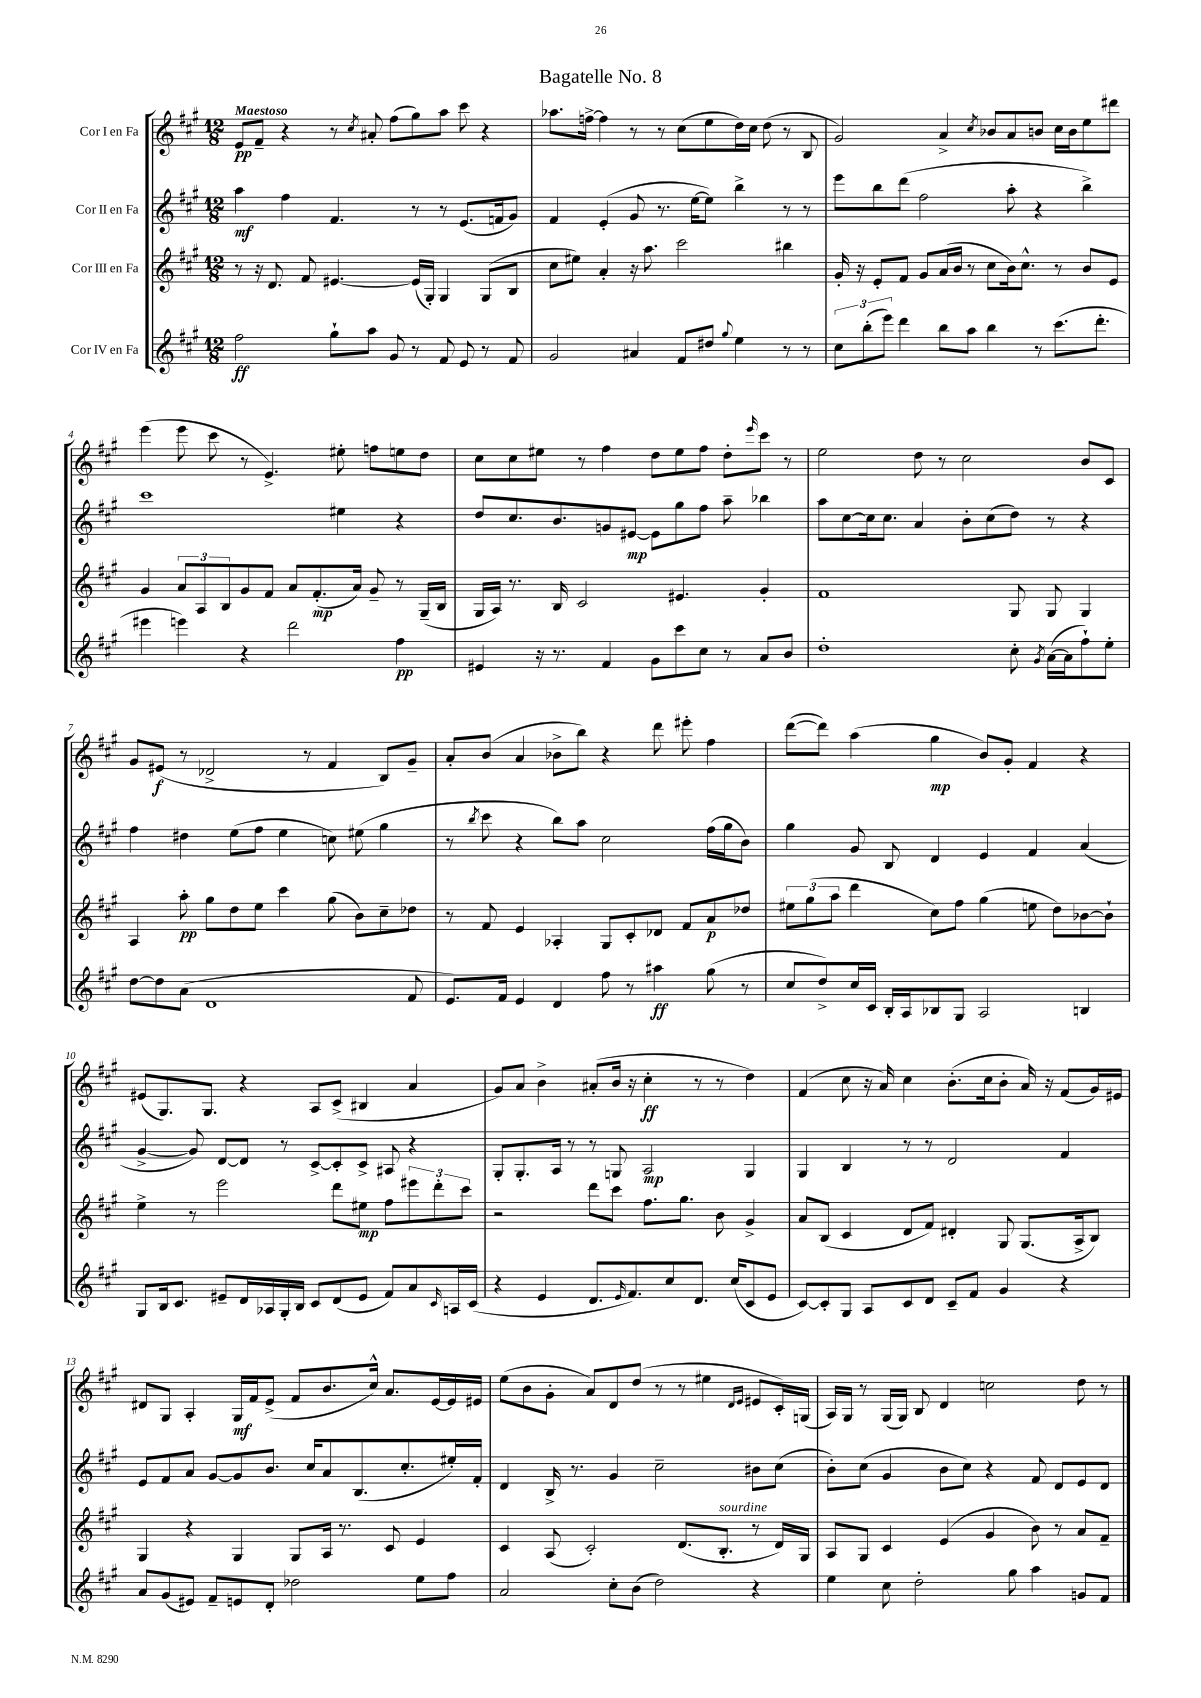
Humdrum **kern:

**kern	**dynam	**kern	**dynam	**kern	**dynam	**kern	**dynam
*part4	*part4	*part3	*part3	*part2	*part2	*part1	*part1
*staff4	*staff4	*staff3	*staff3	*staff2	*staff2	*staff1	*staff1
*I"Cor IV en Fa	*	*I"Cor III en Fa	*	*I"Cor II en Fa	*	*I"Cor I en Fa	*
*clefG2	*	*clefG2	*	*clefG2	*	*clefG2	*
*k[f#c#g#]	*	*k[f#c#g#]	*	*k[f#c#g#]	*	*k[f#c#g#]	*
*M12/8	*	*M12/8	*	*M12/8	*	*M12/8	*
=1	=1	=1	=1	=1	=1	=1	=1
!	!	!	!	!	!	!LO:TX:a:B:t=Maestoso	!
2ff#\	ff	8r	.	4aa\	mf	8e/L	pp
.	.	16r	.	.	.	8f#~/J	.
.	.	8.d/	.	.	.	.	.
.	.	.	.	4ff#\	.	4r	.
.	.	8f#/	.	.	.	.	.
8gg#`\L	.	[4.e#X/	.	4.f#/	.	8r	.
.	.	.	.	.	.	8qcc#/	.
8aa\J	.	.	.	.	.	8a#X'/	.
8g#/	.	.	.	.	.	(8ff#\L	.
8r	.	(16e#/LL]	.	8r	.	8gg#\)	.
.	.	16G#'/JJ)	.	.	.	.	.
8f#/	.	4G#/	.	8r	.	8aa\J	.
8e/	.	.	.	(8.e/L	.	8ccc#\	.
8r	.	(8G#/L	.	.	.	4r	.
.	.	.	.	16fn/k	.	.	.
8f#/	.	8B/J	.	8g#/J)	.	.	.
=2	=2	=2	=2	=2	=2	=2	=2
2g#/	.	8cc#\L	.	4f#/	.	8.aa-X\L	.
.	.	8ee#X\J)	.	.	.	.	.
.	.	.	.	.	.	[16ffn^\Jk	.
.	.	4a'/	.	(4e'/	.	4ff\]	.
4a#X/	.	16r	.	8g#/	.	8r	.
.	.	8.aa\	.	.	.	.	.
.	.	.	.	8.r	.	8r	.
8f#/L	.	2ccc#\	.	.	.	(8cc#\L	.
.	.	.	.	[16ee\KL	.	.	.
8dd#X/J	.	.	.	8ee\J])	.	8ee\	.
8qqgg#/	.	.	.	.	.	.	.
4ee\	.	.	.	4bb^\	.	16dd\L)	.
.	.	.	.	.	.	16cc#\JJ	.
.	.	.	.	.	.	(8dd\	.
8r	.	4bb#X\	.	8r	.	8r	.
8r	.	.	.	8r	.	8B/	.
=3	=3	=3	=3	=3	=3	=3	=3
12cc#\L	.	16g#'/	.	8eee\L	.	2g#/)	.
.	.	16r	.	.	.	.	.
(12bb'\	.	.	.	.	.	.	.
.	.	8e'/L	.	8bb\	.	.	.
12eee\J)	.	.	.	.	.	.	.
4ddd\	.	8f#/J	.	(8ddd\J	.	.	.
.	.	8g#/L	.	2ff#\	.	.	.
8bb\L	.	(16a/L	.	.	.	4a^/	.
.	.	16b/JJ	.	.	.	.	.
8aa\J	.	8r	.	.	.	.	.
.	.	.	.	.	.	8qcc#/	.
4bb\	.	8cc#\L	.	.	.	8b-X/L	.
.	.	16b\k)	.	8aa'\	.	8a/	.
.	.	8.cc#^^\J	.	.	.	.	.
8r	.	.	.	4r	.	8bn/J	.
(8.ccc#\L	.	8r	.	.	.	16cc#\LL	.
.	.	.	.	.	.	16b\J	.
.	.	8b/L	.	4bb^\)	.	8ee\	.
8.ddd'\J	.	.	.	.	.	.	.
.	.	8e/J	.	.	.	8ddd#X\J	.
!!LO:LB:g=z
=4	=4	=4	=4	=4	=4	=4	=4
4eee#X\	.	4g#/	.	1ccc#	.	(4eee\	.
4eeen\)	.	12a/L	.	.	.	8eee\	.
.	.	12A/	.	.	.	.	.
.	.	.	.	.	.	8ccc#\	.
.	.	12B/	.	.	.	.	.
4r	.	8g#/	.	.	.	8r	.
.	.	8f#/J	.	.	.	4.e^/)	.
2ddd\	.	8a/L	.	.	.	.	.
.	.	(8.f#'/	mp	.	.	.	.
.	.	.	.	4ee#X\	.	8ee#X'\	.
.	.	16a/Jk)	.	.	.	.	.
.	.	8g#~/	.	.	.	8ffn\L	.
4ff#\	pp	8r	.	4r	.	8een\	.
.	.	(16G#~/LL	.	.	.	8dd\J	.
.	.	16B/JJ	.	.	.	.	.
=5	=5	=5	=5	=5	=5	=5	=5
4e#X/	.	16G#/LL	.	8dd/L	.	8cc#\L	.
.	.	16A/JJ)	.	.	.	.	.
.	.	8.r	.	8.cc#/	.	8cc#\	.
16r	.	.	.	.	.	8ee#X\J	.
8.r	.	16B/	.	8.b/	.	.	.
.	.	2c#/	.	.	.	8r	.
4f#/	.	.	.	8gn/	.	4ff#\	.
.	.	.	.	[8e#X/J	mp	.	.
8g#\L	.	.	.	8e#\L]	.	8dd\L	.
8ccc#\	.	4.e#X/	.	8gg#\	.	8ee#\	.
8cc#\J	.	.	.	8ff#\J	.	8ff#\J	.
8r	.	.	.	8aa~\	.	8dd'\L	.
.	.	.	.	.	.	16qqeee/	.
8a/L	.	4g#'/	.	4bb-X\	.	8ccc#\J	.
8b/J	.	.	.	.	.	8r	.
=6	=6	=6	=6	=6	=6	=6	=6
1dd'	.	1f#	.	8aa\L	.	2ee\	.
.	.	.	.	[8cc#\	.	.	.
.	.	.	.	16cc#\k]	.	.	.
.	.	.	.	8.cc#\J	.	.	.
.	.	.	.	4a/	.	8dd\	.
.	.	.	.	.	.	8r	.
.	.	.	.	8b'\L	.	2cc#\	.
.	.	.	.	(8cc#\	.	.	.
8cc#'\	.	8G#/	.	8dd\J)	.	.	.
8qg#/	.	.	.	.	.	.	.
([16a\LL	.	8G#/	.	8r	.	.	.
16a\J]	.	.	.	.	.	.	.
8ff#`\)	.	4G#/	.	4r	.	8b/L	.
8ee'\J	.	.	.	.	.	8c#/J	.
!!LO:LB:g=z
=7	=7	=7	=7	=7	=7	=7	=7
[8dd\L	.	4A/	.	4ff#\	.	8g#/L	.
8dd\]	.	.	.	.	.	(8e#X/J	f
(8a\J	.	8aa'\	pp	4dd#X\	.	8r	.
1d	.	8gg#\L	.	.	.	2d-X^/	.
.	.	8dd\	.	(8ee\L	.	.	.
.	.	8ee\J	.	8ff#\J	.	.	.
.	.	4ccc#\	.	4ee\	.	.	.
.	.	.	.	.	.	8r	.
.	.	(8gg#\	.	8ccn\)	.	4f#/	.
.	.	8b\L)	.	(8ee#X\	.	.	.
.	.	8cc#~\	.	4gg#\	.	8B/L)	.
8f#/	.	8dd-X\J	.	.	.	8g#~/J	.
=8	=8	=8	=8	=8	=8	=8	=8
8.e/L)	.	8r	.	8r	.	8a'/L	.
.	.	.	.	8qbb/	.	.	.
.	.	8f#/	.	8ccc#\	.	(8b/J	.
16f#/Jk	.	.	.	.	.	.	.
4e/	.	4e/	.	4r	.	4a/	.
4d/	.	4A-X'/	.	8bb\L)	.	8b-X^\L	.
.	.	.	.	8aa\J	.	8bb\J)	.
8ff#\	.	8G#/L	.	2cc#\	.	4r	.
8r	.	8c#'/	.	.	.	.	.
4aa#X\	ff	8d-X/J	.	.	.	8ddd\	.
.	.	8f#/L	.	.	.	8eee#X'\	.
(8gg#\	.	8a/	p	(16ff#\LL	.	4ff#\	.
.	.	.	.	16gg#\J	.	.	.
8r	.	8dd-X/J	.	8b\J)	.	.	.
=9	=9	=9	=9	=9	=9	=9	=9
8cc#/L	.	12ee#X\L	.	4gg#\	.	([8ddd\L	.
.	.	(12gg#\	.	.	.	.	.
8dd^/)	.	.	.	.	.	8ddd\J])	.
.	.	12aa\J	.	.	.	.	.
16cc#/L	.	4ddd\	.	8g#/	.	(4aa\	.
16c#/JJ	.	.	.	.	.	.	.
16B'/LL	.	.	.	8B/	.	.	.
16A/J	.	.	.	.	.	.	.
8B-X/	.	8cc#\L)	.	4d/	.	4gg#\	mp
8G#/J	.	8ff#\J	.	.	.	.	.
2A/	.	(4gg#\	.	4e/	.	8b/L)	.
.	.	.	.	.	.	8g#'/J	.
.	.	8een\	.	4f#/	.	4f#/	.
.	.	8dd\L)	.	.	.	.	.
4Bn/	.	[8b-X\	.	(4a/	.	4r	.
.	.	8b-`\J]	.	.	.	.	.
!!LO:LB:g=z
=10	=10	=10	=10	=10	=10	=10	=10
8G#/L	.	4ee^\	.	[4g#^/	.	(8e#X/L	.
16B/k	.	.	.	.	.	8.G#/)	.
8.c#/J	.	.	.	.	.	.	.
.	.	8r	.	8g#/])	.	.	.
.	.	.	.	.	.	8.G#/J	.
8e#X~/L	.	2eee\	.	[8d/L	.	.	.
16d/L	.	.	.	8d/J]	.	4r	.
16A-X/	.	.	.	.	.	.	.
16G#'/	.	.	.	8r	.	.	.
16B/JJ	.	.	.	.	.	.	.
8c#/L	.	.	.	[8c#^/L	.	8A/L	.
(8d/	.	8ddd\L	.	8c#'/]	.	(8c#^/J	.
8e#/J	.	8ee#X\J	mp	8c#^/J	.	4B#X/	.
8f#/L)	.	8ff#\L	.	8A#X/	.	.	.
8a/	.	12eee#X\	.	4r	.	4a/	.
.	.	12ddd'\	.	.	.	.	.
16qqc#/	.	.	.	.	.	.	.
16An/L	.	.	.	.	.	.	.
.	.	12ccc#\J	.	.	.	.	.
(16c#/JJ	.	.	.	.	.	.	.
=11	=11	=11	=11	=11	=11	=11	=11
4r	.	2r	.	8G#'/L	.	8g#/L)	.
.	.	.	.	8.G#'/	.	8a/J	.
4e/	.	.	.	.	.	4b^\	.
.	.	.	.	16A/Jk	.	.	.
.	.	.	.	8r	.	.	.
8.d/L	.	8ddd\L	.	8r	.	(8a#X'/L	.
.	.	8ccc#\J	.	8Gn/	.	16b/Jk	.
16qqe/	.	.	.	.	.	.	.
8.f#/)	.	.	.	.	.	16r	.
.	.	8.ff#\L	.	2A/	mp	4cc#'\	ff
8cc#/	.	.	.	.	.	.	.
.	.	8.gg#\J	.	.	.	.	.
8.d/J	.	.	.	.	.	8r	.
.	.	8b\	.	.	.	8r	.
(16cc#/KL	.	.	.	.	.	.	.
8c#/	.	4g#^/	.	4G/	.	4dd\)	.
8e/J	.	.	.	.	.	.	.
=12	=12	=12	=12	=12	=12	=12	=12
[8c#/L)	.	8a/L	.	4G#/	.	(4f#/	.
8c#'/]	.	(8B/J	.	.	.	.	.
8G#/J	.	4c#/	.	4B/	.	8cc#\	.
8A/L	.	.	.	.	.	16r	.
.	.	.	.	.	.	16a/)	.
8c#/	.	8d/L	.	8r	.	4cc#\	.
8d/J	.	8f#/J)	.	8r	.	.	.
8c#~/L	.	4d#X'/	.	2d/	.	(8.b'\L	.
8f#/J	.	.	.	.	.	.	.
.	.	.	.	.	.	16cc#\k	.
4g#/	.	8G#/	.	.	.	8b'\J	.
.	.	(8.G#/L	.	.	.	16a/)	.
.	.	.	.	.	.	16r	.
4r	.	.	.	4f#/	.	(8f#/L	.
.	.	16A^/k	.	.	.	.	.
.	.	8B/J)	.	.	.	16g#/L)	.
.	.	.	.	.	.	16e#X/JJ	.
!!LO:LB:g=z
=13	=13	=13	=13	=13	=13	=13	=13
8a/L	.	4G#/	.	8e/L	.	8d#X/L	.
(8g#/	.	.	.	8f#/	.	8G#/J	.
8e#X/J)	.	4r	.	8a/J	.	4A'/	.
8f#~/L	.	.	.	[8g#/L	.	.	.
8en/	.	4G#/	.	8g#/]	.	16G#/LL	mf
.	.	.	.	.	.	16f#/J	.
8d'/J	.	.	.	8.b/J	.	(8e^/J	.
2dd-X\	.	8G#/L	.	.	.	8f#/L	.
.	.	.	.	16cc#/KL	.	.	.
.	.	16A/Jk	.	8a/	.	8.b/	.
.	.	8.r	.	.	.	.	.
.	.	.	.	(8.B/	.	.	.
.	.	.	.	.	.	16cc#^^/Jk)	.
.	.	8c#/	.	.	.	8.a/L	.
.	.	.	.	8.cc#'/	.	.	.
8ee\L	.	4e/	.	.	.	.	.
.	.	.	.	.	.	[16e/L	.
8ff#\J	.	.	.	16ee#X'/L)	.	16e/]	.
.	.	.	.	16f#'/JJ	.	16e#X/JJ	.
=14	=14	=14	=14	=14	=14	=14	=14
2a/	.	4c#/	.	4d/	.	(8ee\L	.
.	.	.	.	.	.	8b\	.
.	.	(8A/	.	16B^/	.	8g#'\J	.
.	.	.	.	8.r	.	.	.
.	.	2c#'/)	.	.	.	8a/L)	.
8cc#'\L	.	.	.	4g#/	.	8d/	.
(8b\J	.	.	.	.	.	(8dd/J	.
2dd\)	.	.	.	2cc#~\	.	8r	.
.	.	(8.d/L	.	.	.	8r	.
.	.	.	.	.	.	4ee#X\	.
!	!	!LO:TX:a:i:t=sourdine	!	!	!	!	!
.	.	8.B'/J	.	.	.	.	.
.	.	.	.	.	.	16qqd/LL	.
.	.	.	.	.	.	16qqe/JJ	.
4r	.	8r	.	8b#X\L	.	8e#X/L	.
.	.	16d/LL)	.	(8cc#\J	.	16c#'/L)	.
.	.	16G#/JJ	.	.	.	(16Gn/JJ	.
=15	=15	=15	=15	=15	=15	=15	=15
4ee\	.	8A/L	.	8b'\L)	.	16A/LL)	.
.	.	.	.	.	.	16G#/JJ	.
.	.	8G#/J	.	(8cc#\J	.	8r	.
8cc#\	.	4c#/	.	4g#/	.	(16G#/LL	.
.	.	.	.	.	.	16G#/JJ)	.
2dd'\	.	.	.	.	.	8B/	.
.	.	(4e/	.	8b\L	.	4d/	.
.	.	.	.	8cc#\J)	.	.	.
.	.	4g#/	.	4r	.	2ccn\	.
8gg#\	.	.	.	.	.	.	.
4aa\	.	8b\)	.	8f#/	.	.	.
.	.	8r	.	8d/L	.	.	.
8gn/L	.	8a/L	.	8e/	.	8dd\	.
8f#/J	.	8f#~/J	.	8d/J	.	8r	.
==	==	==	==	==	==	==	==
*-	*-	*-	*-	*-	*-	*-	*-
